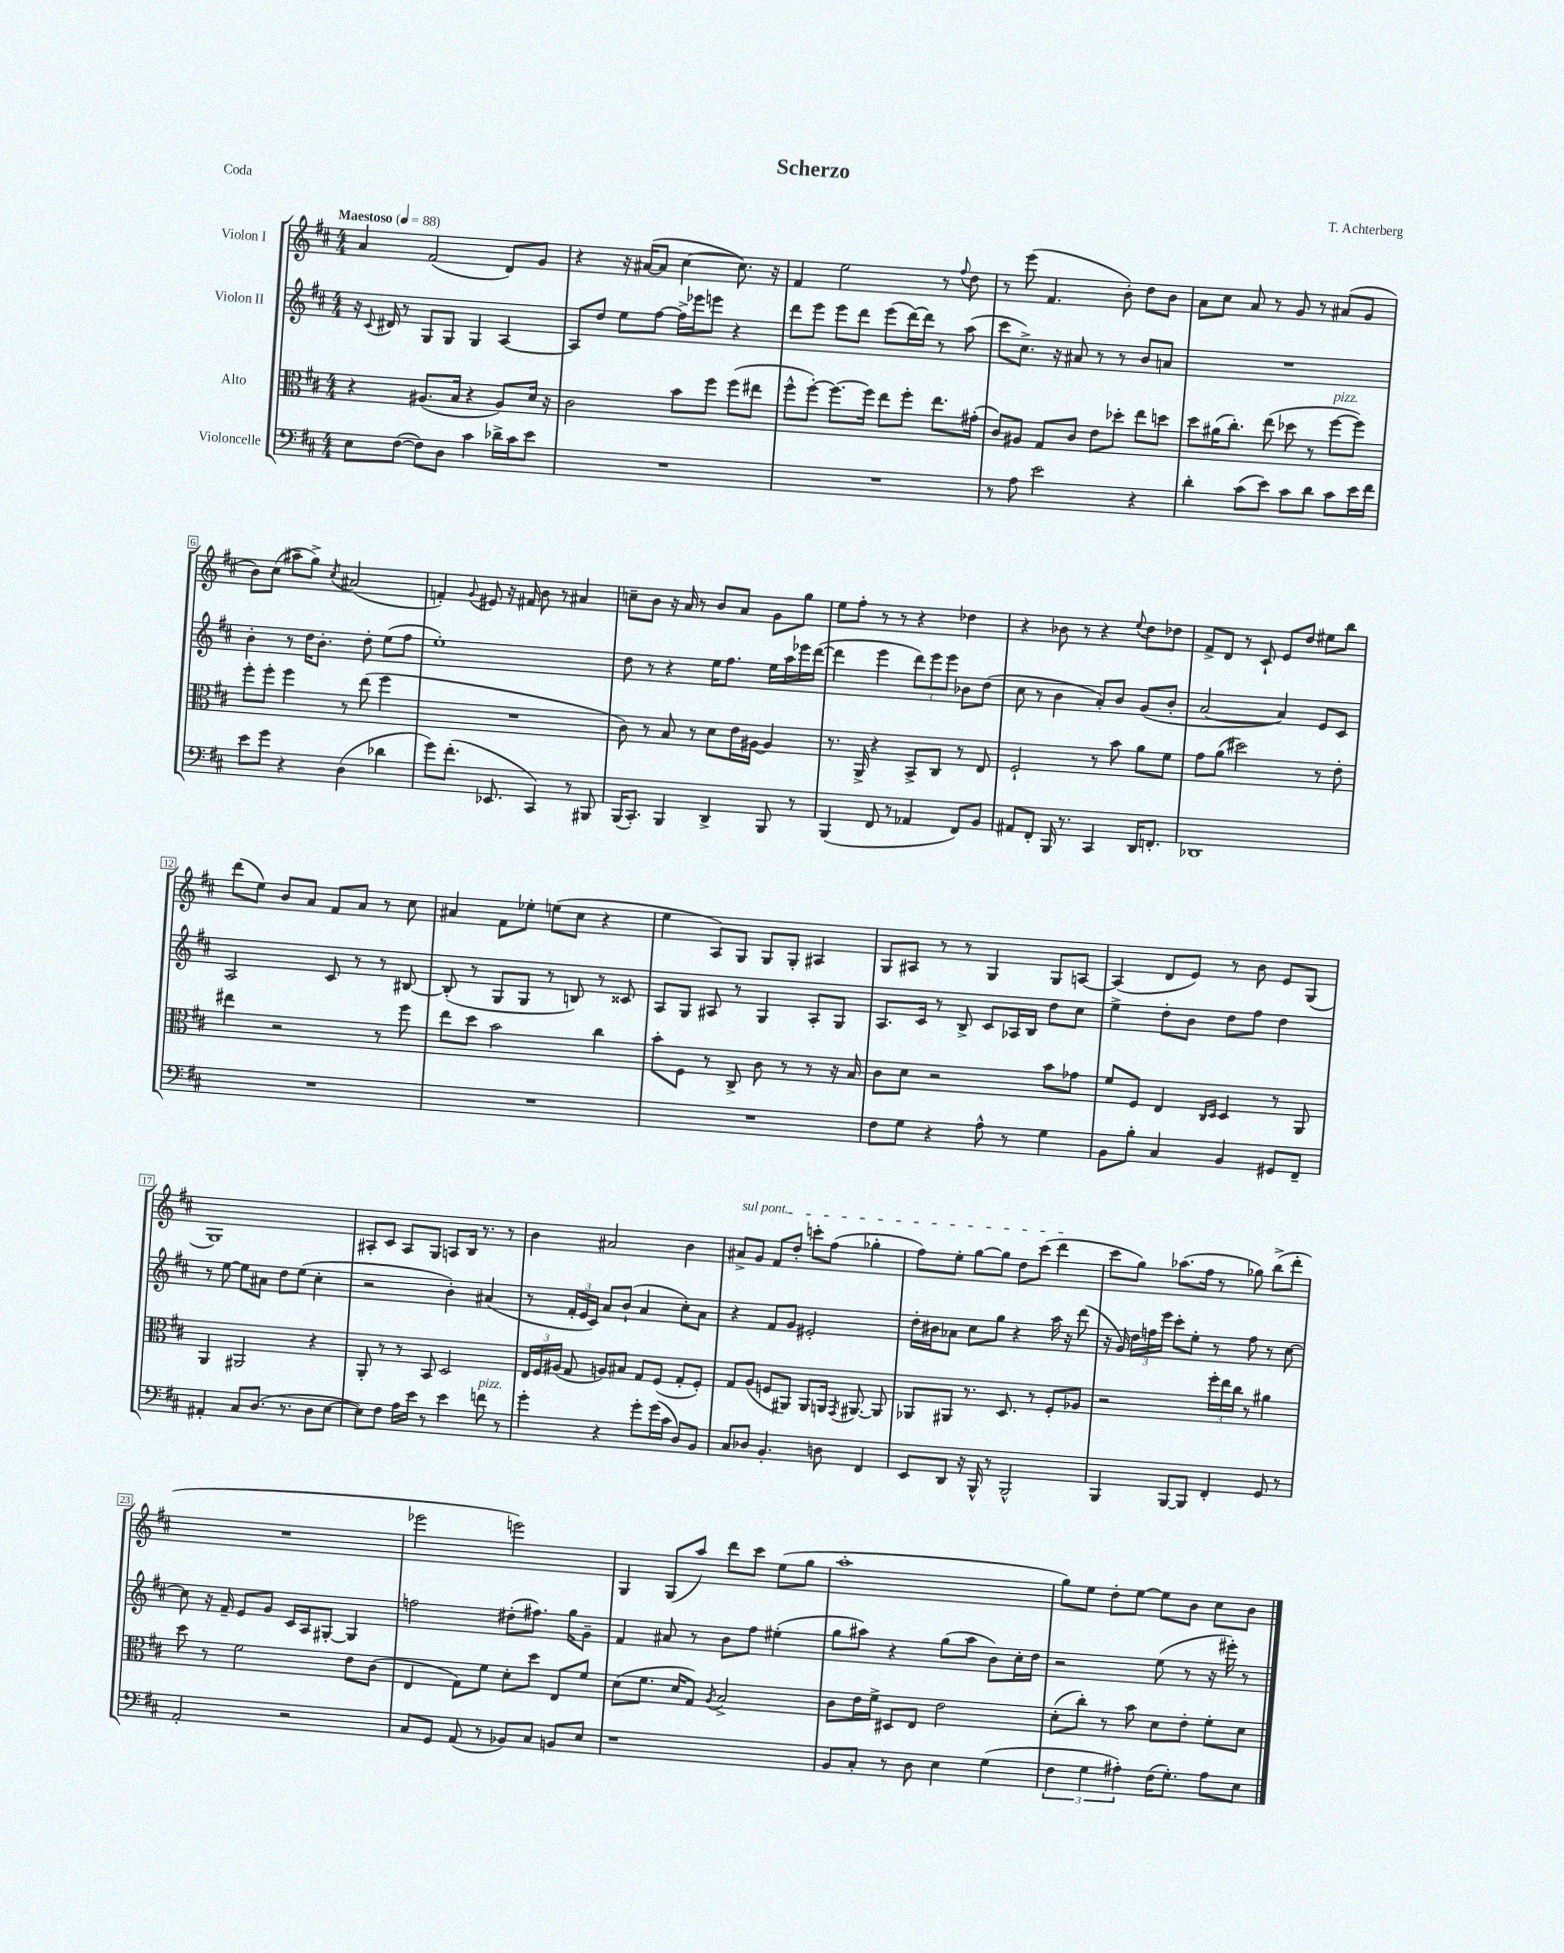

**kern	**kern	**kern	**kern
*staff4	*staff3	*staff2	*staff1
*clefF4	*clefC3	*clefG2	*clefG2
*k[f#c#]	*k[f#c#]	*k[f#c#]	*k[f#c#]
*M4/4	*M4/4	*M4/4	*M4/4
*MM88	*MM88	*MM88	*MM88
8E\L	4r	16r	4a/
.	.	8qqc#/	.
.	.	16d#/	.
([8F#\J	.	8r	.
8F#\]L)	(8.A#/L	8G/L	(2f#/
8D\J	.	8G/J	.
.	16B/Jk	.	.
4c#\	4r	4G/	.
16d-^\LL	8A#/L)	[4A/	8d/L)
16c#\J	.	.	.
8e\J	16d/Jk	.	8g/J
.	16r	.	.
=	=	=	=
1r	2c#\	8A/]L	4r
.	.	8dd/J	.
.	.	8ee\L	16r
.	.	.	([16a#/LK
.	.	[8ff#\J	8a#/]J
.	8b\L	16ff#^\]LL	[4cc#\
.	.	16eee-\J	.
.	8ff#\J	8eee\J	.
.	(8ff#\L	4r	8.cc#\])
.	8ee#\J	.	.
.	.	.	16r
=	=	=	=
1r	8ff#^^\L	8ddd\L	4f#/
.	[8ff#'\J)	8eee\J	.
.	8.ff#\_L	8eee\L	2ee\
.	.	8ddd\J	.
.	16ff#\]Jk	.	.
.	8ee\L	(8eee\L	.
.	8ff#'\J	[16ddd\L)	.
.	.	16ddd\]JJ	.
.	8.ee\L	8r	8r
.	.	.	8qqff#/
.	.	(8aa\	8dd\
.	(16g#'\Jk	.	.
=	=	=	=
8r	8c#/L)	8ccc#\L	8r
8A\	8A#/J	8.cc#^\J)	(8eee\
2e\	8G/L	.	4.f#/
.	.	16r	.
.	8c#/J	8a#/	.
.	8e\L	8r	.
.	8dd-'\J	8r	8b'\)
4r	8ee\L	8b/L	8dd\L
.	8dd\J	8a/J	8b\J
=	=	=	=
4d'\	8dd\L	1r	8a\L
.	(16a#\K	.	8cc#\J
.	8.cc#'\J)	.	.
(8c#\L	.	.	8a/
8e\J)	(8ee\	.	8r
8c#\L	8dd-\	.	8g/
8d\J	8r	.	8r
8c#\L	[8ff#\L	.	(8a#/L
16e\L	8ff#\]J)	.	8g/J
16f#\JJ	.	.	.
=	=	=	=
8e\L	8ff#'\L	4b'\	8b\L)
8g\J	8ff#'\J	.	(8cc#\J
4r	4ff#\	8r	8aa#~\L
.	.	16dd\LK	8gg^\J)
.	.	8.b'\J	.
.	.	.	8qcc#/
(4D\	8r	.	(2a#/
.	(8ee\	8dd'\	.
4d-\	4ff#\	(8ee\L	.
.	.	8ff#\J	.
=	=	=	=
8g\L)	1r	1ee')	4f'/)
(8.f#'\J	.	.	.
.	.	.	8qqg/
.	.	.	8e#/
8.EE-/	.	.	.
.	.	.	16r
.	.	.	16f#/
4CC#/)	.	.	8b\
.	.	.	8r
8r	.	.	4a#/
8BBB#/	.	.	.
=	=	=	=
(16BBB/LK	8c#\)	8dd\	8cc~\L
8.CC#'/J)	.	.	.
.	8r	8r	8b\J
4BBB/	8B/	4r	16r
.	.	.	16a/
.	8r	.	8r
4DD^/	8d\L	16ee\LK	8b/L
.	.	8.ff#\J	.
.	16e\L	.	8a/J
.	[16A#\JJ	.	.
8BBB/	4A#/]	16ee\LL	8g\L
.	.	16aa\	.
8r	.	16eee-\	8gg\J
.	.	([16ddd\JJ	.
=	=	=	=
(4BBB/	8.r	4ddd\]	8ee\L
.	.	.	8ff#'\J
.	16AA^/	.	.
8FF#/	4r	4eee\	8r
8r	.	.	8r
4AA-/	8BB^/L	12ddd\L)	4r
.	.	12eee\	.
.	8C#/J	.	.
.	.	12eee\J	.
8FF#/L)	8r	8b-\L	4dd-\
8BB/J	8E/	(8dd\J	.
=	=	=	=
8AA#/L	2F#`/	8cc#\	4r
8FF#'/J	.	8r	.
16BBB/	.	4b\	8b-\
8.r	.	.	.
.	.	.	8r
4CC#/	8r	8a'/L)	4r
.	8b\	8b/J	.
.	.	.	8qqee/
16DD/LK	8a\L	(8g/L	8dd\L
8.FF'/J	.	.	.
.	8f#\J	8b'/J	8dd-\J
=	=	=	=
1DD-	8g\L	[2a/	8f#^/L
.	(8a\J	.	8d/J
.	2dd#\)	.	8r
.	.	.	8c#`/
.	.	4a/])	8e/L
.	.	.	8dd/J
.	8r	8e/L	8ee#\L
.	8e'\	8c#/J	8bb\J
=	=	=	=
1r	4ee#\	2A/	(8ddd\L
.	.	.	8ee\J)
.	2r	.	8b/L
.	.	.	8a/J
.	.	8c#/	8f#/L
.	.	8r	8a/J
.	8r	8r	8r
.	8ff#\	[8B#/	8cc#\
=	=	=	=
1r	8ee\L	(8B#'/]	4a#/
.	8dd\J	8r	.
.	2b\	8G/L	8f#\L
.	.	8G/J	8ee-'\J
.	.	8r	(8ee\L
.	.	8B/)	8cc#\J
.	4cc#\	8r	4r
.	.	8c##/	.
=	=	=	=
1r	8b'\L	8A/L	4ee\
.	8F#\J	8G/J	.
.	8r	8A#/	8A/L)
.	8C#^/	8r	8G/J
.	8c#\	4G/	8G/L
.	8r	.	8G'/J
.	8r	8A#'/L	4A#/
.	16r	8G/J	.
.	16B/	.	.
=	=	=	=
8F#\L	8c#\L	8.A/L	8G/L
8G\J	8d\J	.	8A#/J
.	.	16c#/Jk	.
4r	2r	8r	8r
.	.	8B^/	8r
8A^^\	.	8c#/L	4G/
8r	.	16A-/L	.
.	.	16B/JJ	.
4G\	8b\L	8dd\L	8G/L
.	8g-\J	8cc#\J	[8A/J
=	=	=	=
8BB\L	8f#/L	4ee^\	(4A/]
8B'\J	8F#/J	.	.
4C#/	4E/	8dd'\L	8d/L
.	.	8b\J	8e/J)
.	16qqC#/LL	.	.
.	16qqD/JJ	.	.
4BB/	4D/	8dd\L	8r
.	.	8ff#\J	8b\
8GG#/L	8r	4dd\	8e/L
8FF#~/J	8AA/	.	(8G/J
=	=	=	=
4AA#'/	4AA/	8r	1G)
.	.	[8ee\	.
8C#/L	2AA#/	8ee\]L	.
(8.D/J	.	8a#\J	.
.	.	8dd\L	.
8.r	.	.	.
.	.	(8ee\J	.
8D\L	4r	4cc#'\	.
[8E\J	.	.	.
=	=	=	=
8E\]L)	8AA'/	2r	8A#'/L
8F#\J	8r	.	8c#/J
16A\LL	8r	.	8A#/L
16e\JJ	.	.	.
8r	8BB/	.	8G/J
4e\	2D/	4b'\)	8A/L
.	.	.	16B/Jk
.	.	.	8.r
8f\	.	(4a#/	.
8r	.	.	8r
=	=	=	=
4g'\	24E/LL	8r	4b\
.	24F#/	.	.
.	(24A#/JJ	.	.
.	8G/	24f#'/LL	.
.	.	24e/	.
.	.	24c#/JJ)	.
4r	8A/L)	8a/L	2a#/
.	8B#/J	(8b`/J	.
8g'\L	8G/L	4a/	.
(16g\L	(8F#/J	.	.
16c#\JJ	.	.	.
8D/L)	8G'/L	8cc#'\L)	4b\
8BB/J	8F#'/J)	8a\J	.
=	=	=	=
8C#/L	8G/L	4r	8a#^/L
8D-/J	(8A/J	.	8g/J
4.BB'/	8F/L	8f#/L	8f#/L
.	8AA#/J)	8g/J	8dd'/J
.	8AA#/L	2e#'/	8ccc'\L
8D\	16AA/Jk	.	(8ff#\J
.	8qGG/	.	.
.	[8.AA#/	.	.
4FF#/	.	.	4gg-'\
.	8AA#/]	.	.
=	=	=	=
8EE/L	8AA-/L	16dd'\LL	8ff#\L)
.	.	16b#\J	.
8DD/J	8AA#/J	8a-\J	8ee'\J
16r	8.r	8cc#\L	[8gg\L
16BBB^^/	.	.	.
8r	.	8gg\J	8gg\]J
.	8.D/	.	.
2BBB^^/	.	4r	8dd\L
.	8r	.	(8ccc#\J
.	8F#'/L	16aa\	4ddd\
.	.	16r	.
.	8A-/J	(8ddd\	.
=	=	=	=
4BBB/	2r	16r	8ccc#\L
.	.	16g/)	.
.	.	24dd\LL	8gg\J)
.	.	24ff\	.
.	.	24eee\JJ	.
[8BBB/L	.	8ccc#'\L	(8.aa-\L
8BBB/]J	.	8ee'\J	.
.	.	.	16ff#\Jk
4FF#'/	24ff#'\LL	8r	8r
.	24ee\	.	.
.	24cc#\JJ	.	.
.	8r	8ff\	8gg-\)
8GG/	4a#\	8r	(8bb^\L
8r	.	[8cc#\	8ddd'\J
=	=	=	=
2AA'/	8dd\	8cc#\]	1r
.	8r	16r	.
.	.	16f#~/	.
.	2f#\	8e/L	.
.	.	8g/J	.
2r	.	16c#/LL	.
.	.	16A/J	.
.	.	[8G#'/J	.
.	8e\L	4G#/]	.
.	(8c#\J	.	.
=	=	=	=
8C#/L	4E/	2ff\	2eee-\
8GG/J	.	.	.
(8AA/	8G\L)	.	.
8r	8f#\J	.	.
8BB-/L)	8d'\L	(8dd#'\L	2eee\)
8C#/J	8dd\J	8.ff#\J)	.
8BB/L	8E/L	.	.
.	.	16gg\LK	.
8E/J	8f#/J	8g~\J	.
=	=	=	=
1r	(8d\L	4f#/	4G/
.	8.f#\J	.	.
.	.	8a#/	(8G/L
.	16d/LK	.	.
.	8G/J)	8r	8aa/J)
.	8qA/	.	.
.	2B^/	8b\L	8ddd\L
.	.	8ff#\J	8ccc#\J
.	.	(4ee#'\	(8ee\L
.	.	.	8gg\J
=	=	=	=
8BB/L	8c#\L	8gg\L	1aa'
8C#'/J	16e\L	8aa#\J)	.
.	16f#^\JJ	.	.
8r	8D#/L	4r	.
8D\	8E/J	.	.
4E\	2e\	(8gg\L	.
.	.	8aa#\J	.
(4G\	.	8b\L)	.
.	.	16cc#'\L	.
.	.	16dd\JJ	.
=	=	=	=
6F#\	(8d'\L	2r	8gg\L)
.	8cc#'\J)	.	8ee\J
6G\	.	.	.
.	8r	.	8dd'\L
6A#'\)	.	.	.
.	8b\	.	[8ee\J
(16F#\LK	8d\L	(8ee\	8ee\]L
8.G'\J)	.	.	.
.	8e'\J	8r	8b\J
8A#\L	8f#'\L	16r	8cc#\L
.	.	16eee#'\)	.
8E\J	8d\J	8r	8b\J
==	==	==	==
*-	*-	*-	*-
